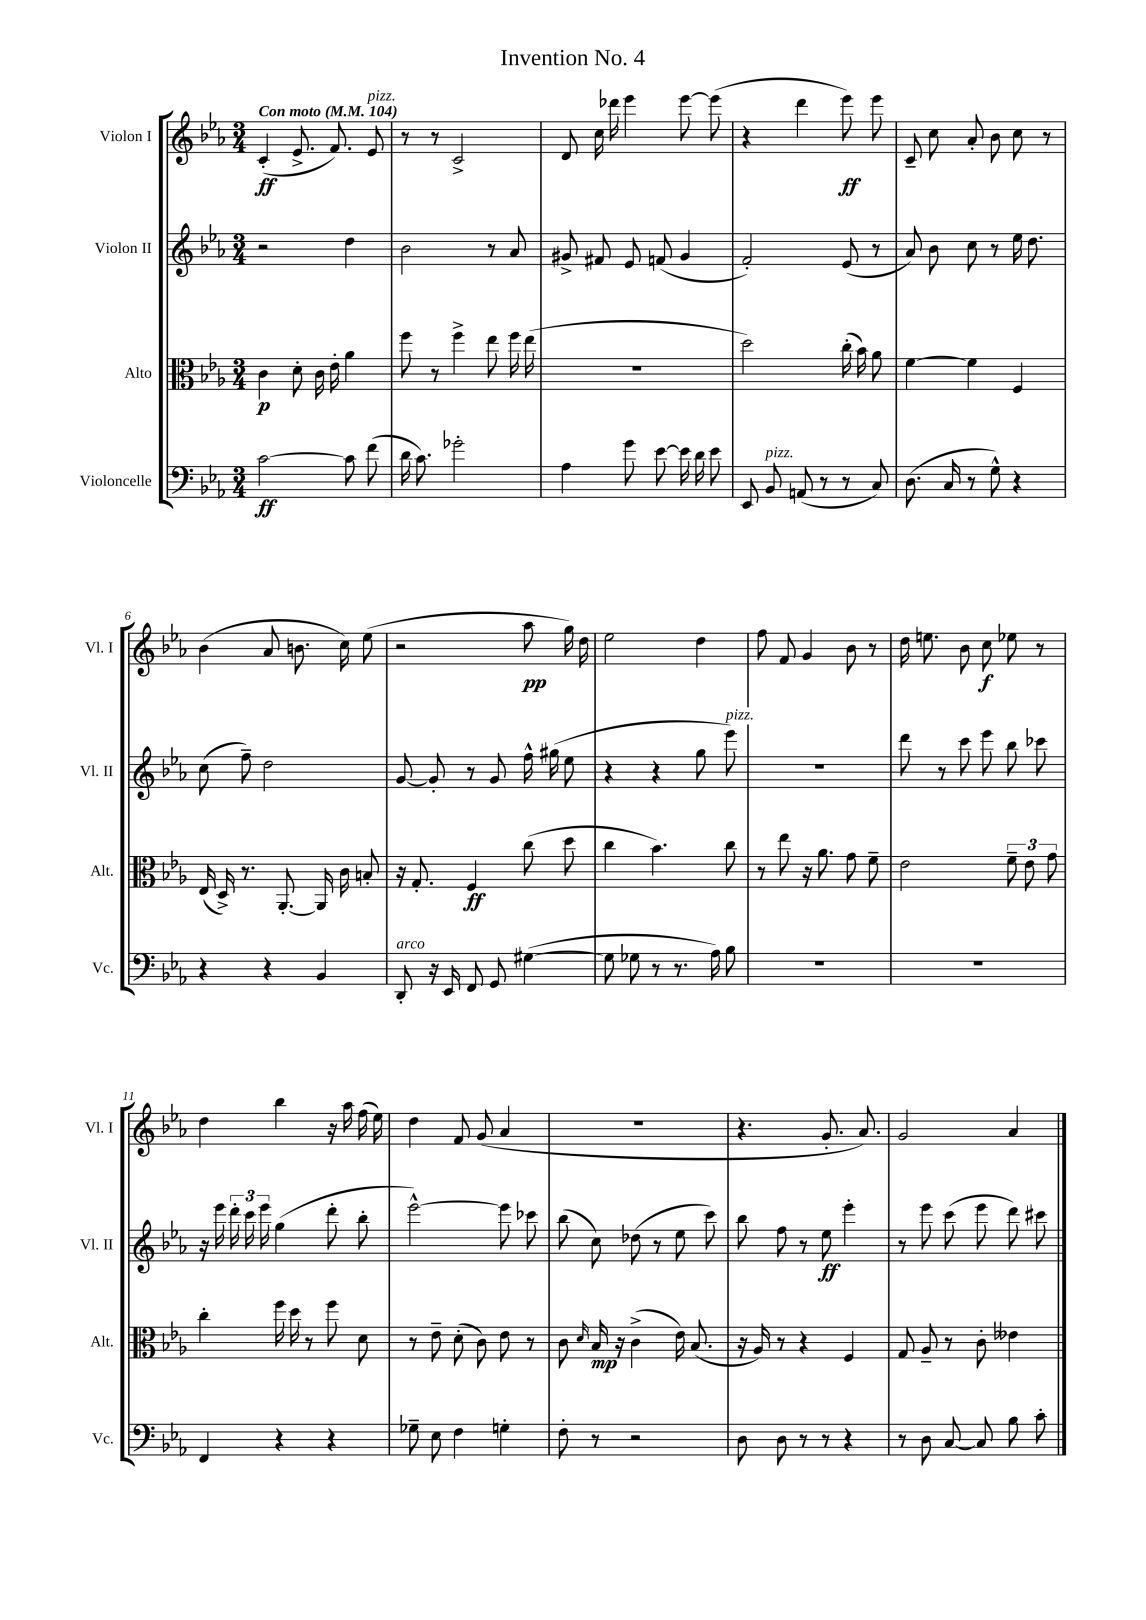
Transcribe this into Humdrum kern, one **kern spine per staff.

**kern	**kern	**kern	**kern
*staff4	*staff3	*staff2	*staff1
*clefF4	*clefC3	*clefG2	*clefG2
*k[b-e-a-]	*k[b-e-a-]	*k[b-e-a-]	*k[b-e-a-]
*M3/4	*M3/4	*M3/4	*M3/4
*MM104	*MM104	*MM104	*MM104
[2c\	4c\	2r	(4c'/
.	8d'\	.	8.e-^/
.	16c\	.	.
.	16e-'\	.	8.f/)
8c\]	4a-\	4dd\	.
(8f\	.	.	8e-/
=	=	=	=
16d\	8ff\	2b-\	8r
8.c\)	.	.	.
.	8r	.	8r
2g-'\	4ff^\	.	2c^/
.	8ee-\	8r	.
.	16ff\	8a-/	.
.	(16ee-\	.	.
=	=	=	=
4A-\	2.r	8g#^/	8d/
.	.	8f#/	16cc\
.	.	.	16ddd-\
8g\	.	8e-/	4eee-\
[8e-\	.	(8f/	.
16e-\]	.	4g#/	[8eee-\
16d\	.	.	.
8e-\	.	.	(8eee-\]
=	=	=	=
8EE-/	2dd\)	2f'/)	4r
8BB-/	.	.	.
(8AA/	.	.	4ddd\
8r	.	.	.
8r	(16cc'\	(8e-/	8eee-\)
.	16b-\)	.	.
8C/)	8a-\	8r	8eee-\
=	=	=	=
(8.D\	[4f\	8a-/)	8c~/
.	.	8b-\	8cc\
16C/	.	.	.
8r	4f\]	8cc\	8a-'/
8G^^\)	.	8r	8b-\
4r	4F/	16ee-\	8cc\
.	.	8.dd\	.
.	.	.	8r
=	=	=	=
4r	(16E-/	(8cc\	(4b-\
.	16D^/)	.	.
.	8.r	8ff~\)	.
4r	.	2dd\	8a-/
.	[8.AA-'/	.	.
.	.	.	8.b\
4BB-/	16AA-/]	.	.
.	16c\	.	16cc\)
.	8B'/	.	(8ee-\
=	=	=	=
8DD'/	16r	[8g/	2r
.	8.G'/	.	.
16r	.	8g'/]	.
16EE-/	.	.	.
8FF/	4F/	8r	.
8GG/	.	8g/	.
([4G#\	(8cc\	16ff^^\	8aa-\
.	.	(16gg#\	.
.	8dd\	8ee-\	16gg\)
.	.	.	16dd\
=	=	=	=
8G#\]	4cc\	4r	2ee-\
8G-\	.	.	.
8r	4.b-\)	4r	.
8.r	.	.	.
.	.	8gg\	4dd\
16A-\)	.	.	.
8B-\	8cc\	8eee-\)	.
=	=	=	=
2.r	8r	2.r	8ff\
.	8ee-\	.	8f/
.	16r	.	4g/
.	8.a-\	.	.
.	8g\	.	8b-\
.	8f~\	.	8r
=	=	=	=
2.r	2e-\	8ddd\	16dd\
.	.	.	8.ee\
.	.	8r	.
.	.	8ccc\	8b-\
.	.	8eee-\	8cc\
.	12f~\	8bb-\	8ee-\
.	12e-\	.	.
.	.	8ccc-\	8r
.	12g\	.	.
=	=	=	=
4FF/	4cc'\	16r	4dd\
.	.	16eee-\	.
.	.	24ddd'\	.
.	.	24ccc\	.
.	.	24eee-\	.
4r	16ff\	(4gg\	4bb-\
.	16dd\	.	.
.	8r	.	.
4r	8ff\	8ddd'\	16r
.	.	.	16aa-\
.	8d\	8bb-'\	(16ff\
.	.	.	16ee-\)
=	=	=	=
8G-~\	8r	[2eee-^^\)	4dd\
8E-\	8e-~\	.	.
4F\	(8d'\	.	8f/
.	8c\)	.	(8g/
4G'\	8e-\	8eee-\]	4a-/
.	8r	8ccc-\	.
=	=	=	=
8F'\	8c\	(8bb-\	2.r
.	16qqd/	.	.
8r	16B-/	8cc\)	.
.	16r	.	.
2r	(4c^\	(8dd-\	.
.	.	8r	.
.	16e-\)	8ee-\	.
.	(8.B-/	.	.
.	.	8ccc\)	.
=	=	=	=
8D\	16r	8bb-\	4.r
.	16A-/)	.	.
8D\	8r	8ff\	.
8r	4r	8r	.
8r	.	8ee-\	8.g'/
4r	4F/	4eee-'\	.
.	.	.	8.a-/)
=	=	=	=
8r	8G/	8r	2g/
8D\	8A-~/	8eee-\	.
[8C/	8r	(8ccc\	.
8C/]	8c'\	8eee-\	.
8B-\	4e--\	8ddd\)	4a-/
8c'\	.	8ccc#\	.
==	==	==	==
*-	*-	*-	*-
